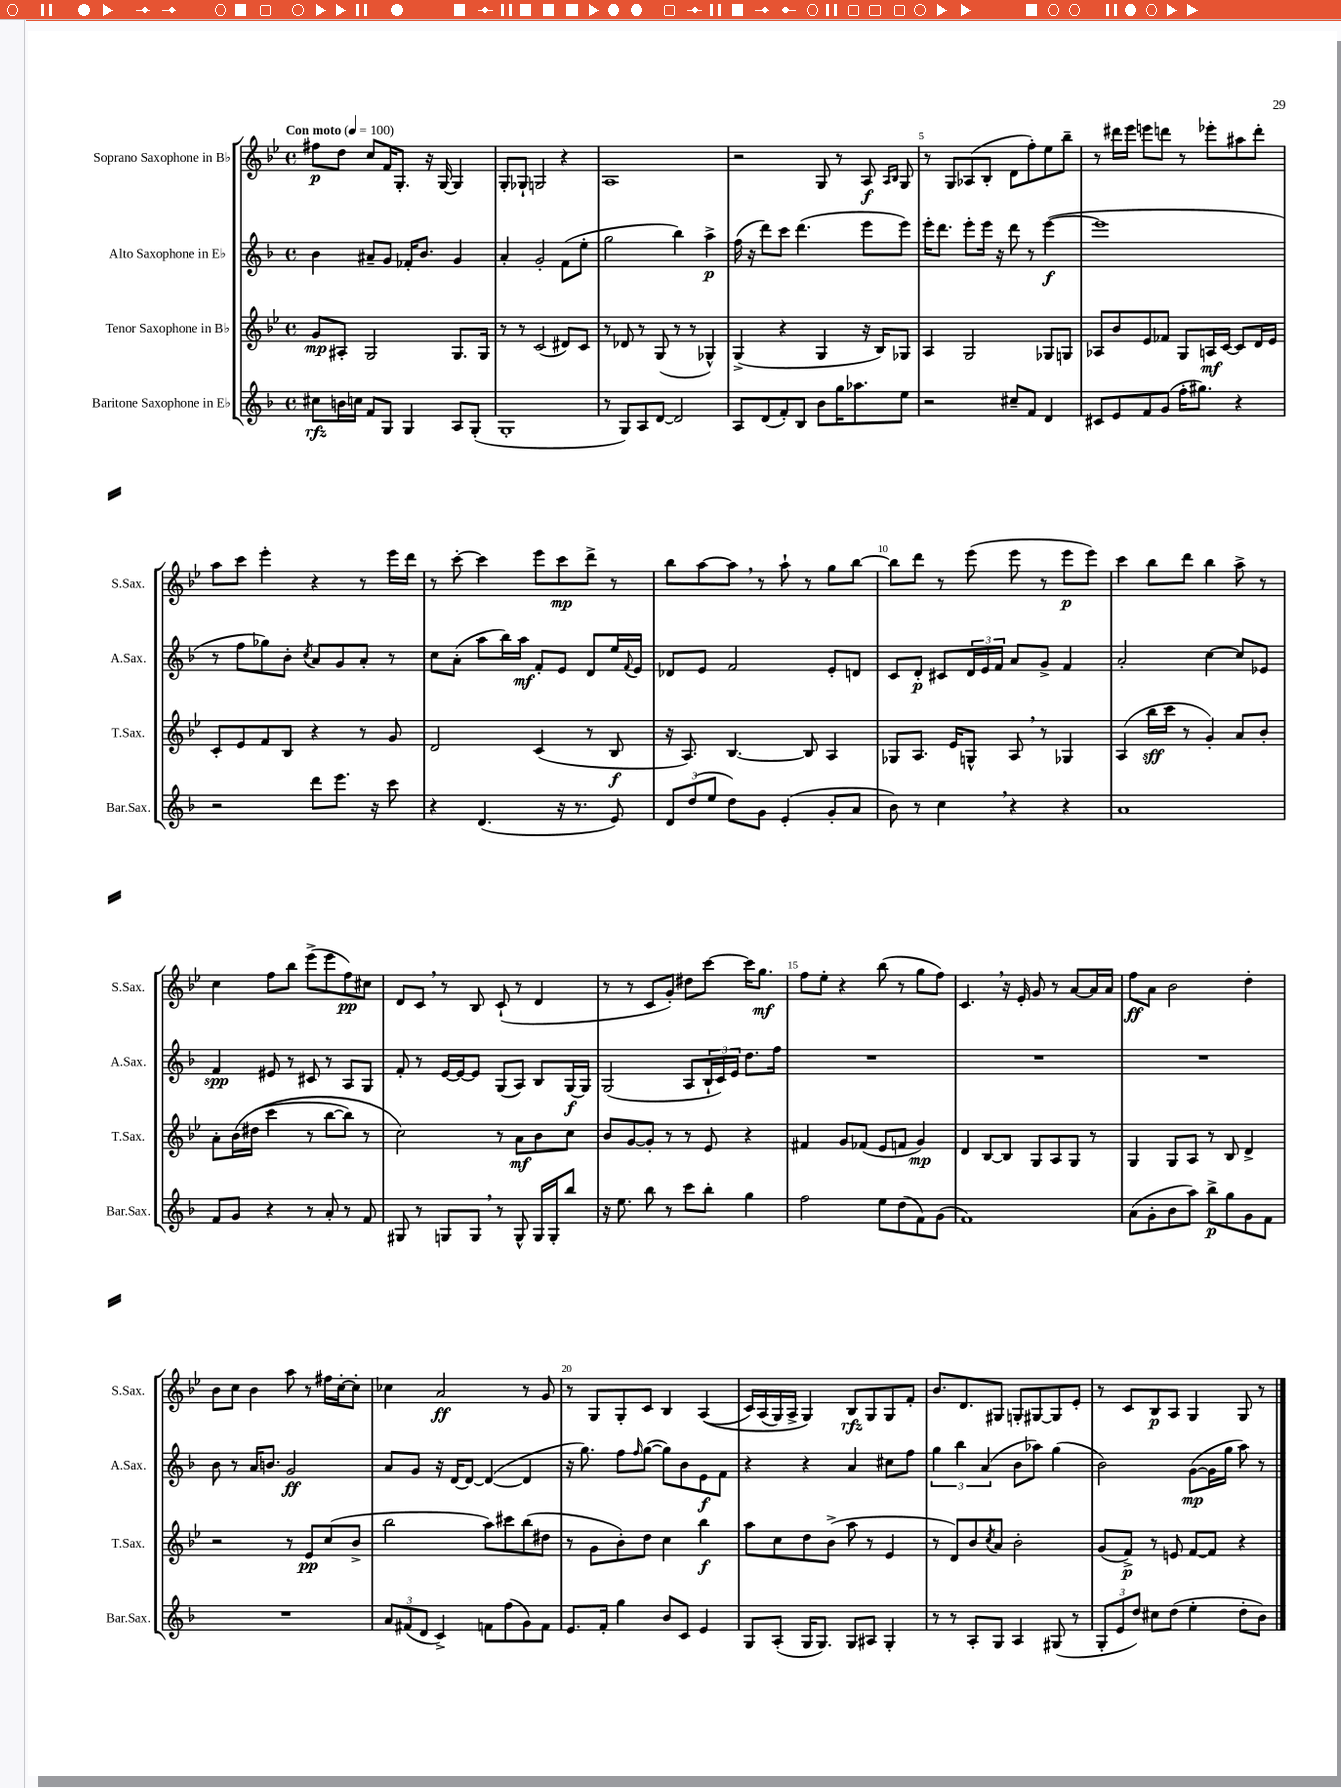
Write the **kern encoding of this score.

**kern	**dynam	**kern	**dynam	**kern	**dynam	**kern	**dynam
*part4	*part4	*part3	*part3	*part2	*part2	*part1	*part1
*staff4	*staff4	*staff3	*staff3	*staff2	*staff2	*staff1	*staff1
*I"Baritone Saxophone in E♭	*	*I"Tenor Saxophone in B♭	*	*I"Alto Saxophone in E♭	*	*I"Soprano Saxophone in B♭	*
*I'Bar.Sax.	*	*I'T.Sax.	*	*I'A.Sax.	*	*I'S.Sax.	*
*clefG2	*	*clefG2	*	*clefG2	*	*clefG2	*
*k[b-]	*	*k[b-e-]	*	*k[b-]	*	*k[b-e-]	*
*M4/4	*	*M4/4	*	*M4/4	*	*M4/4	*
*met(c)	*	*met(c)	*	*met(c)	*	*met(c)	*
*MM100	*	*MM100	*	*MM100	*	*MM100	*
=1	=1	=1	=1	=1	=1	=1	=1
!	!	!	!	!	!	!LO:TX:a:B:t=Con moto	!
8cc#X\L	rfz	8g/L	mp	4b-\	.	8ff#X\L	p
16bn\L	.	8A#X'/J	.	.	.	8dd\J	.
16ccn\JJ	.	.	.	.	.	.	.
8f/L	.	2G/	.	8a#X~/L	.	8cc/L	.
8G/J	.	.	.	8g/J	.	16f/K	.
.	.	.	.	.	.	8.G'/J	.
4G/	.	.	.	16f-X'/KL	.	.	.
.	.	.	.	8.b-/J	.	.	.
.	.	.	.	.	.	16r	.
.	.	.	.	.	.	[16G/	.
8A/L	.	8.G/L	.	4g/	.	4G/]	.
(8G'/J	.	.	.	.	.	.	.
.	.	16G/Jk	.	.	.	.	.
=2	=2	=2	=2	=2	=2	=2	=2
1G'	.	8r	.	4a'/	.	8G'/L	.
.	.	8r	.	.	.	8G-X`/J	.
.	.	(2c/	.	2g'/	.	2Gn/	.
.	.	8d#X/L)	.	(8f\L	.	4r	.
.	.	8c/J	.	8ee'\J	.	.	.
=3	=3	=3	=3	=3	=3	=3	=3
8r	.	8r	.	2gg\	.	1A	.
8G/L)	.	8d-X/	.	.	.	.	.
8A/	.	8r	.	.	.	.	.
[8d/J	.	(8G/	.	.	.	.	.
2d/]	.	8r	.	4bb-\)	.	.	.
.	.	8r	.	.	.	.	.
.	.	4G-X^^/)	.	4aa^\	p	.	.
=4	=4	=4	=4	=4	=4	=4	=4
8A/L	.	(4G^/	.	(16ff\	.	2r	.
.	.	.	.	16r	.	.	.
(8d/	.	.	.	8ddd\L)	.	.	.
8f'/)	.	4r	.	8ccc\J	.	.	.
8B-/J	.	.	.	(4.ddd\	.	.	.
8b-\L	.	4G/	.	.	.	8G/	.
16gg\K	.	.	.	.	.	8r	.
8.aa-X\	.	.	.	.	.	.	.
.	.	16r	.	8eee\L	.	8A/	f
.	.	16B-/KL)	.	.	.	.	.
.	.	.	.	.	.	16qqA/LL	.
.	.	.	.	.	.	16qqB-/JJ	.
8ee\J	.	8G-X/J	.	8eee\J)	.	8G/	.
=5	=5	=5	=5	=5	=5	=5	=5
2r	.	4A/	.	16eee'\KL	.	8r	.
.	.	.	.	8.ddd\J	.	.	.
.	.	.	.	.	.	8G/L	.
.	.	2G/	.	8eee'\L	.	(8A-X/	.
.	.	.	.	16eee\Jk	.	8B-'/J	.
.	.	.	.	16r	.	.	.
8cc#X~/L	.	.	.	8ddd\	.	8d\L	.
8f/J	.	.	.	8r	.	8ff'\)	.
4d/	.	8G-X/L	.	([4eee\	f	8ee-\	.
.	.	8Gn/J	.	.	.	8bb-~\J	.
=6	=6	=6	=6	=6	=6	=6	=6
8c#X/L	.	8A-X/L	.	1eee]	.	8r	.
8e/	.	8b-/	.	.	.	16ddd#X\LL	.
.	.	.	.	.	.	16eee-\JJ	.
8f/	.	8e-/	.	.	.	8eeen\L	.
(8g/J	.	8f-X/J	.	.	.	8dddn\J	.
16ff'\KL	.	8G/L	.	.	.	8r	.
8.gg#X\J)	.	.	.	.	.	.	.
.	.	16An/L	mf	.	.	8eee-X'\L	.
.	.	[16c/JJ	.	.	.	.	.
4r	.	8c/L]	.	.	.	8aa#X\	.
.	.	16d/L	.	.	.	8ddd'\J	.
.	.	16e-/JJ	.	.	.	.	.
!!LO:LB:g=z
=7	=7	=7	=7	=7	=7	=7	=7
2r	.	8c'/L	.	8r	.	8aa\L	.
.	.	8e-/	.	8ff\L	.	8ccc\J	.
.	.	8f/	.	8gg-X\)	.	4eee-'\	.
.	.	8B-/J	.	8b-'\J	.	.	.
.	.	.	.	8qcc/	.	.	.
8ddd\L	.	4r	.	8a/L	.	4r	.
8.eee\J	.	.	.	8g/	.	.	.
.	.	8r	.	8a'/J	.	8r	.
16r	.	.	.	.	.	.	.
8ccc\	.	8g/	.	8r	.	16eee-\LL	.
.	.	.	.	.	.	16ddd\JJ	.
=8	=8	=8	=8	=8	=8	=8	=8
4r	.	2d/	.	8cc\L	.	8r	.
.	.	.	.	(8a'\J	.	[8ccc'\	.
(4.d/	.	.	.	8aa\L	.	4ccc\]	.
.	.	.	.	16bb-\L)	.	.	.
.	.	.	.	16aa\JJ	mf	.	.
.	.	(4c/	.	8f'/L	.	8eee-\L	.
16r	.	.	.	8e/J	.	8ccc\	mp
8.r	.	.	.	.	.	.	.
.	.	8r	.	8d/L	.	8ddd^\J	.
8e/)	.	8B-/	f	16ee/L	.	8r	.
.	.	.	.	8qqf/	.	.	.
.	.	.	.	16e/JJ	.	.	.
=9	=9	=9	=9	=9	=9	=9	=9
12d/L	.	16r	.	8d-X/L	.	8bb-\L	.
.	.	8.A/)	.	.	.	.	.
(12dd/	.	.	.	.	.	.	.
.	.	.	.	8e/J	.	[8aa\	.
12ee/J	.	.	.	.	.	.	.
8dd\L)	.	[4.B-/	.	2f/	.	8aa,\J]	.
8g\J	.	.	.	.	.	8r	.
(4e'/	.	.	.	.	.	8aa`\	.
.	.	8B-/]	.	.	.	8r	.
8g'/L	.	4A/	.	8e'/L	.	8gg\L	.
8a/J	.	.	.	8dn/J	.	[8bb-\J	.
=10	=10	=10	=10	=10	=10	=10	=10
8b-\)	.	8G-X/L	.	8c/L	.	8bb-\L]	.
8r	.	8.A/J	.	8d'/J	p	8ddd\J	.
4cc,\	.	.	.	8c#X/L	.	8r	.
.	.	16e-/KL	.	.	.	.	.
.	.	8Gn^^/J	.	24d/L	.	(8eee-\	.
.	.	.	.	24e/	.	.	.
.	.	.	.	24f/JJ	.	.	.
4r	.	8A,/	.	8a/L	.	8eee-\	.
.	.	8r	.	8g^/J	.	8r	.
4r	.	4G-X/	.	4f/	.	8eee-\L	p
.	.	.	.	.	.	8eee-\J)	.
=11	=11	=11	=11	=11	=11	=11	=11
1a	.	(4A/	.	2a'/	.	4ccc\	.
.	.	16bb-\LL	sff	.	.	8bb-\L	.
.	.	16ccc\JJ	.	.	.	.	.
.	.	8r	.	.	.	8ddd\J	.
.	.	4g'/)	.	[4cc\	.	4bb-\	.
.	.	8a/L	.	8cc/L]	.	8aa^\	.
.	.	8b-'/J	.	8e-X/J	.	8r	.
!!LO:LB:g=z
=12	=12	=12	=12	=12	=12	=12	=12
8f/L	.	8a'\L	.	4f/	spp	4cc\	.
8g/J	.	(16b-\L	.	.	.	.	.
.	.	(16dd#X\JJ	.	.	.	.	.
4r	.	4ccc\	.	8e#X/	.	8ff\L	.
.	.	.	.	8r	.	8bb-\J	.
8r	.	8r	.	8c#X/	.	(8eee-^\L	.
8a'/	.	[8bb-\L	.	8r	.	8eee-\	.
8r	.	8bb-\J])	.	8A/L	.	8ff\)	pp
8f/	.	8r	.	8G/J	.	8cc#X\J	.
=13	=13	=13	=13	=13	=13	=13	=13
8G#X/	.	2cc\)	.	8f'/	.	8d/L	.
8r	.	.	.	8r	.	8c,/J	.
8Gn/L	.	.	.	[16e/LL	.	8r	.
.	.	.	.	16e/J_	.	.	.
8G,/J	.	.	.	8e/J]	.	8B-/	.
8r	.	8r	.	(8G/L	.	(8c`/	.
8G^^/	.	8a\L	mf	8A/J)	.	8r	.
16G/LL	.	8b-\	.	8B-/L	.	4d/	.
16G'/J	.	.	.	.	.	.	.
8bb-/J	.	8cc\J	.	[16G/L	f	.	.
.	.	.	.	16G/JJ]	.	.	.
=14	=14	=14	=14	=14	=14	=14	=14
16r	.	8b-/L	.	(2G/	.	8r	.
8.ee\	.	.	.	.	.	.	.
.	.	[8g/	.	.	.	8r	.
8bb-\	.	8g'/J]	.	.	.	8c/L	.
8r	.	8r	.	.	.	8g'/J)	.
8ccc\L	.	8r	.	8A/L	.	8dd#X\L	.
8bb-'\J	.	8e-/	.	24B-`/L	.	[8ccc\J	.
.	.	.	.	24c/)	.	.	.
.	.	.	.	24e/JJ	.	.	.
4gg\	.	4r	.	8.dd\L	.	16ccc\KL]	.
.	.	.	.	.	.	8.gg\J	mf
.	.	.	.	16ff\Jk	.	.	.
=15	=15	=15	=15	=15	=15	=15	=15
2ff\	.	4f#X/	.	1r	.	8ff\L	.
.	.	.	.	.	.	8ee-'\J	.
.	.	8g/L	.	.	.	4r	.
.	.	(8f-X/J	.	.	.	.	.
8ee\L	.	8e-/L	.	.	.	(8bb-\	.
(8dd\	.	8fn/J	.	.	.	8r	.
8f\)	.	4g/)	mp	.	.	8gg\L	.
(8g\J	.	.	.	.	.	8ff\J)	.
=16	=16	=16	=16	=16	=16	=16	=16
1f)	.	4d/	.	1r	.	4.c,/	.
.	.	[8B-/L	.	.	.	.	.
.	.	8B-/J]	.	.	.	16r	.
.	.	.	.	.	.	16e-'/	.
.	.	8G/L	.	.	.	8g/	.
.	.	8A/	.	.	.	8r	.
.	.	8G/J	.	.	.	[8a/L	.
.	.	8r	.	.	.	16a/L]	.
.	.	.	.	.	.	16a/JJ	.
=17	=17	=17	=17	=17	=17	=17	=17
(8a\L	.	4G/	.	1r	.	8ff\L	ff
8g'\	.	.	.	.	.	8a\J	.
8b-\	.	8G/L	.	.	.	2b-\	.
8aa\J)	.	8A/J	.	.	.	.	.
8bb-^\L	p	8r	.	.	.	.	.
8gg\	.	8B-/	.	.	.	.	.
8g\	.	4d^/	.	.	.	4dd'\	.
8f\J	.	.	.	.	.	.	.
!!LO:LB:g=z
=18	=18	=18	=18	=18	=18	=18	=18
1r	.	2r	.	8b-\	.	8b-\L	.
.	.	.	.	8r	.	8cc\J	.
.	.	.	.	16a/KL	.	4b-\	.
.	.	.	.	8.bn/J	.	.	.
.	.	8r	.	2g/	ff	8aa\	.
.	.	8e-/L	pp	.	.	8r	.
.	.	(8cc/	.	.	.	16ff#X\LL	.
.	.	.	.	.	.	[16cc'\J	.
.	.	8b-^/J	.	.	.	8cc'\J]	.
=19	=19	=19	=19	=19	=19	=19	=19
12a/L	.	2bb-\	.	8a/L	.	4cc-X\	.
(12f#X/	.	.	.	.	.	.	.
.	.	.	.	8g/J	.	.	.
12d/J	.	.	.	.	.	.	.
4c^/)	.	.	.	16r	.	2a/	ff
.	.	.	.	[16d/KL	.	.	.
.	.	.	.	8d/J_	.	.	.
8fn\L	.	8aa\L)	.	(4d/_	.	.	.
(8ff\	.	8ccc#X\	.	.	.	.	.
8g\)	.	(8bb-\	.	4d/]	.	8r	.
8f\J	.	8dd#X\J	.	.	.	8g/	.
=20	=20	=20	=20	=20	=20	=20	=20
8.e/L	.	8r	.	16r	.	8r	.
.	.	.	.	8.gg\)	.	.	.
.	.	8g\L	.	.	.	8G/L	.
16f'/Jk	.	.	.	.	.	.	.
4gg\	.	8b-'\)	.	8ff\L	.	8G'/	.
.	.	.	.	16qqff/	.	.	.
.	.	8dd\J	.	([8gg\J	.	8c/J	.
8b-/L	.	4cc\	.	8gg\L])	.	4B-/	.
8c/J	.	.	.	8b-\	.	.	.
4e/	.	4bb-\	f	8e\	f	((4A/	.
.	.	.	.	8f\J	.	.	.
=21	=21	=21	=21	=21	=21	=21	=21
8G/L	.	8aa\L	.	4r	.	16c/LL)	.
.	.	.	.	.	.	(16A/	.
(8A'/J	.	8cc\	.	.	.	16G/)	.
.	.	.	.	.	.	16A^/JJ	.
16G/KL	.	8dd\	.	4r	.	4G/)	.
8.G/J)	.	.	.	.	.	.	.
.	.	(8b-^\J	.	.	.	.	.
8G/L	.	8aa\	.	4a/	.	8B-/L	rfz
8A#X/J	.	8r	.	.	.	8G/	.
4G'/	.	4e-/	.	8cc#X\L	.	8G/	.
.	.	.	.	8ff\J	.	8f'/J	.
=22	=22	=22	=22	=22	=22	=22	=22
8r	.	8r	.	6gg\	.	8.b-/L	.
8r	.	8d/L)	.	.	.	.	.
.	.	.	.	6bb-\	.	.	.
.	.	.	.	.	.	8.d/	.
8A'/L	.	8b-/	.	.	.	.	.
.	.	.	.	(6a/	.	.	.
.	.	8qcc/	.	.	.	.	.
8G/J	.	8a/J	.	.	.	8G#X/J	.
4A/	.	2b-'\	.	8b-\L	.	8Gn'/L	.
.	.	.	.	8aa-X\J)	.	[8G#X/	.
(8G#X/	.	.	.	(4gg\	.	8G#/]	.
8r	.	.	.	.	.	8e-'/J	.
=23	=23	=23	=23	=23	=23	=23	=23
12G'/L	.	(8g/L	.	2b-\)	.	8r	.
12e/	.	.	.	.	.	.	.
.	.	8f^/J)	p	.	.	8c/L	.
12dd/J)	.	.	.	.	.	.	.
8cc#X\L	.	8r	.	.	.	8B-/	p
(8dd\J	.	8en/	.	.	.	8A/J	.
4ee'\	.	[8f/L	.	([8g\L	mp	4G/	.
.	.	8f/J]	.	16g\L]	.	.	.
.	.	.	.	16gg\JJ	.	.	.
8dd'\L	.	4r	.	8aa\)	.	8G/	.
8b-\J)	.	.	.	8r	.	8r	.
==	==	==	==	==	==	==	==
*-	*-	*-	*-	*-	*-	*-	*-
